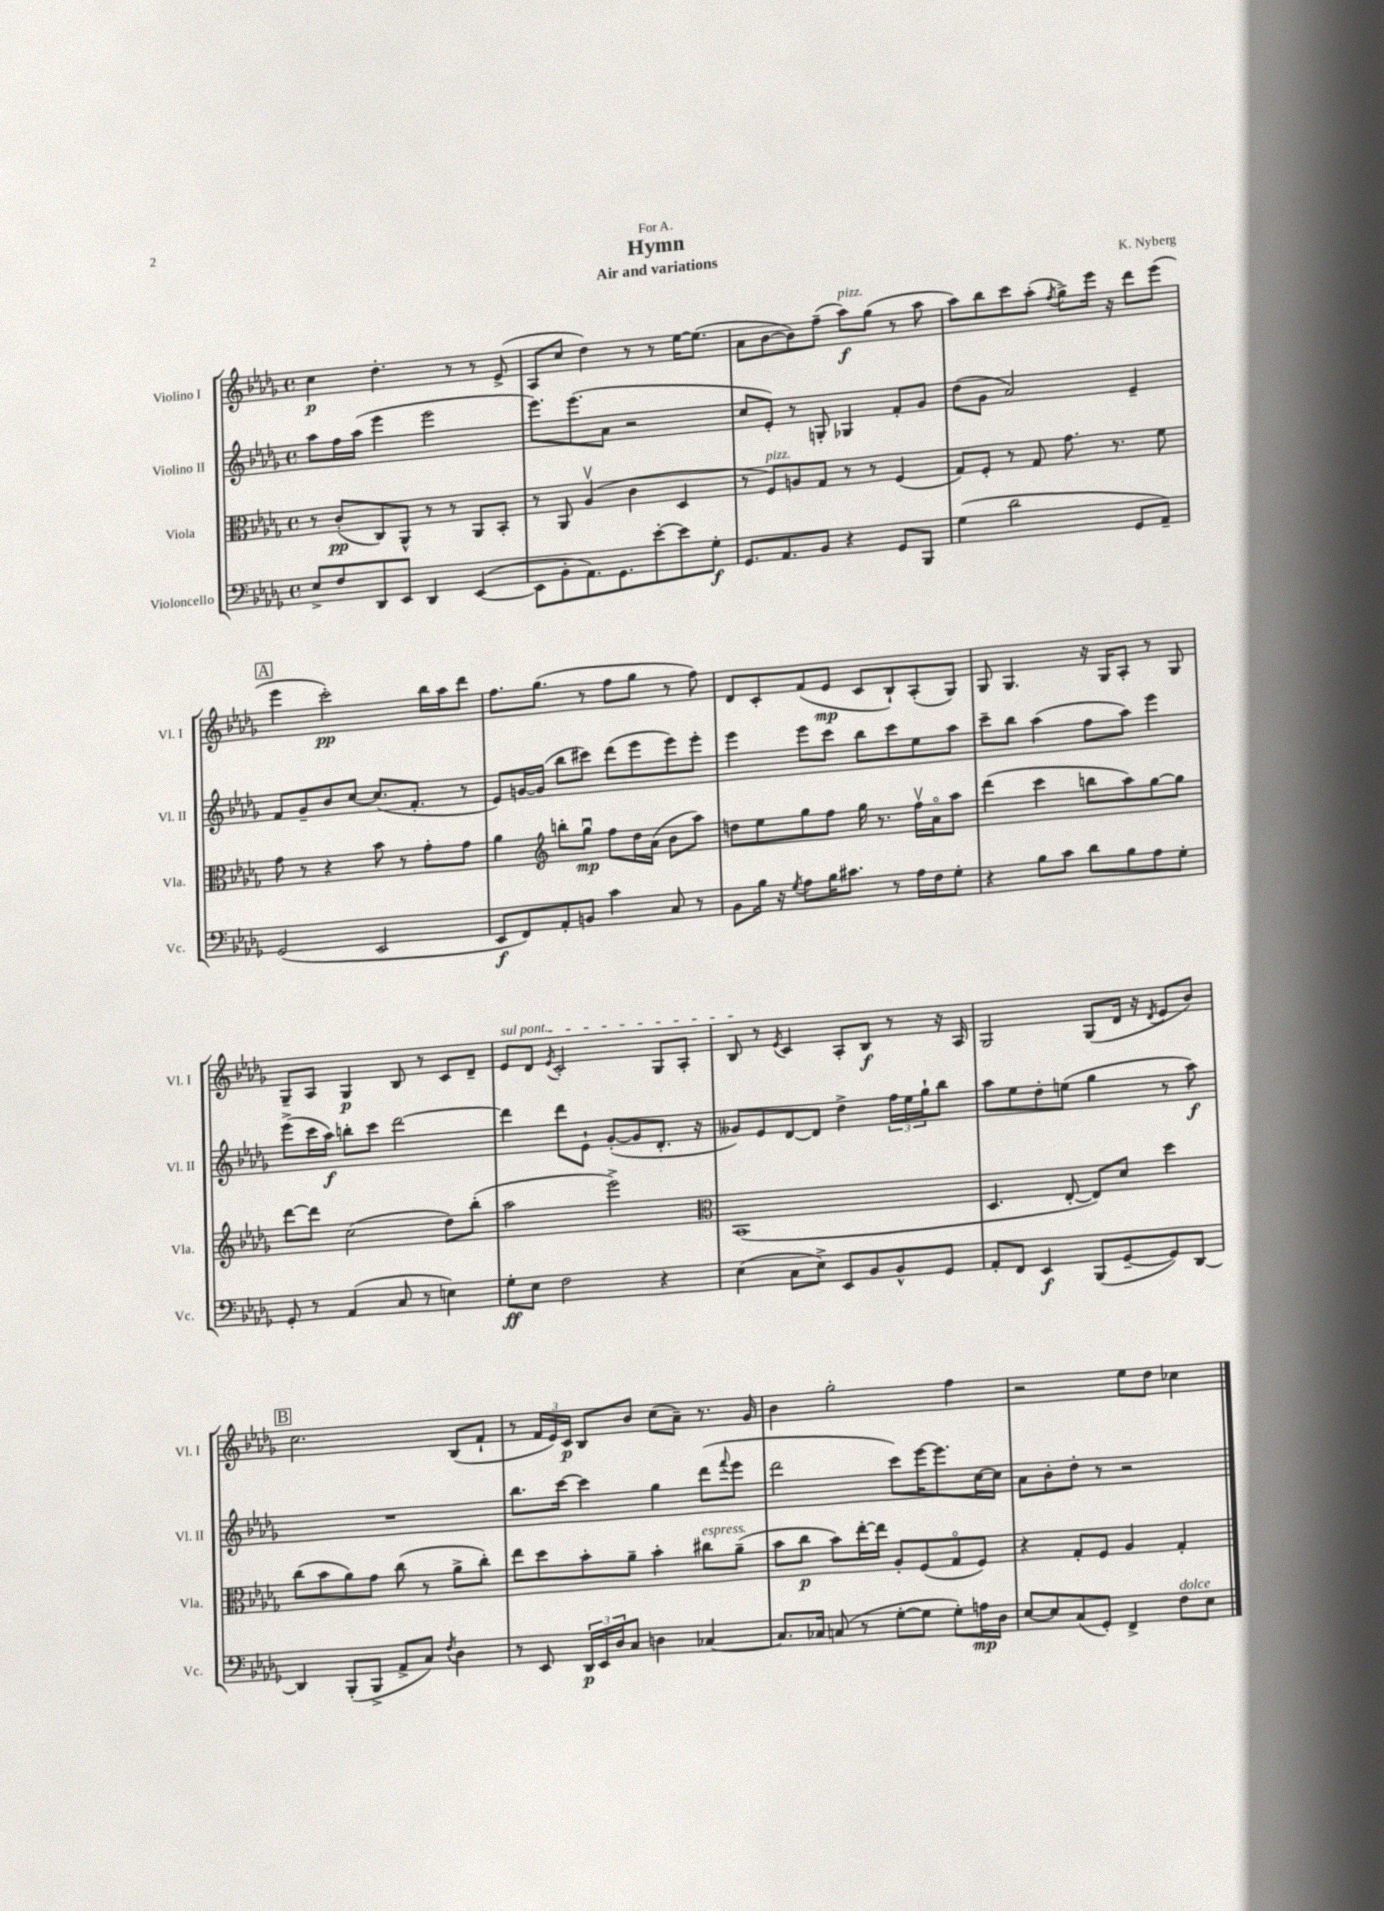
\header { title = "Hymn" composer = "K. Nyberg" subtitle = "Air and variations" dedication = "For A." }
<<
\new StaffGroup <<
\new Staff = "s0" \with { instrumentName = "Violino I" shortInstrumentName = "Vl. I" } {
    \clef treble \key des \major \defaultTimeSignature \time 4/4
    c''4\p des''4.-. r8 r8 ees'8->( |
    aes8 c''8 des''4) r8 r8 ees''16~ ees''8.( |
    aes'8 bes'8~ bes'8) f''8--( aes''8\f^\markup { \italic "pizz." }) ges''8( r8 aes''8 |
    aes''8) bes''8 c'''8 aes''8-.( \acciaccatura { f''8 } ges''8->) ees'''16 r16 des'''8 ees'''8( |
    \mark \markup { \box "A" } ees'''4 c'''2-.\pp) bes''16 aes''16 des'''8 |
    f''8. ges''8.( r8 f''8 ges''8 r8 f''8) |
    des'8 c'8-. f'8( ees'8\mp c'8 bes8-!) aes8-.( ges8) |
    ges8 ges4. r16 ges16 aes8-. r8 ges8 |
    ges8-- aes8 ges4\p bes8 r8 c'8 des'8-- |
    \once \override TextSpanner.bound-details.left.text = \markup { \italic "sul pont." } ees'8\startTextSpan des'8 \acciaccatura { ees'8 } c'2-. ges8 aes8-. |
    bes8\stopTextSpan r8 \acciaccatura { ees'8 } c'4 aes8-. bes8\f r8 r16 aes16 |
    ges2 ges8( des'16 r16 \acciaccatura { des'8 } ees'8 bes'8) |
    \mark \markup { \box "B" } c''2. bes8( f'8-! |
    r8 \tuplet 3/2 { f'16 ees'16) c'16\p } bes8 bes'8 c''8( aes'8--) r8. ges'16 |
    bes'4 ges''2-. f''4 |
    r2 ees''8 des''8 ces''4 \bar "|." |
}
\new Staff = "s1" \with { instrumentName = "Violino II" shortInstrumentName = "Vl. II" } {
    \clef treble \key des \major \defaultTimeSignature \time 4/4
    aes''8 f''16 aes''16( ees'''4 ees'''2 |
    ees'''8.) ees'''8.( aes'8 r2 |
    c''8 ees'8-.) r8 g8-. ges4 f'8-. ges'8 |
    des''8( ges'8 aes'2) ees'4-- |
    \mark \markup { \box "A" } f'8 ges'8-- bes'8 c''8~ c''8.( f'8.-. r8 |
    ees'8) g'16~ g'16( bes''8 cis'''8) des'''8( ees'''8 ees'''8) ees'''8-. |
    ees'''4 ees'''8 c'''8 bes''8 c'''8 ees''8 aes''8 |
    c'''8-- bes''8 aes''4( f''8 aes''8) ees'''4 |
    ees'''8->( c'''16 aes''16\f) b''8-. c'''8 des'''2~ |
    des'''4 des'''8 ees'8-! ges'8~-.( ges'8 des'8.-. r16 |
    geses'8) ees'8 des'8~ des'8 des''4-> \tuplet 3/2 { f''16 ees''16 ges''16-! } bes''8 |
    aes''8 ees''8 des''8-. e''8( ges''4 r8 aes''8\f) |
    \mark \markup { \box "B" } R1 |
    bes''8. c'''16~ c'''4 ges''4 des'''8( \appoggiatura { f'''8 } ees'''8 |
    des'''2 c'''8) ees'''16~ ees'''8. c''16~ c''16 |
    aes'8 bes'8-. des''8-. r8 r2 \bar "|." |
}
\new Staff = "s2" \with { instrumentName = "Viola" shortInstrumentName = "Vla." } {
    \clef alto \key des \major \defaultTimeSignature \time 4/4
    r8 c'8-.\pp( c8) aes,8-^ r8 r8 aes,8 bes,8-. |
    r8 aes,8 aes4\upbow( c'4 des4 |
    r8 f8^\markup { \italic "pizz." }) a8 ges8 r8 r8 f4( |
    ges8) f8-. r8 ges8 ges'8. r8. f'8 |
    \mark \markup { \box "A" } ges'8 r8 r4 bes'8 r8 ges'8-. ges'8 |
    aes'4 \clef treble b''8-. ges''8\downbow\mp f''8 des''16 aes'16( bes'8 aes''8) |
    d''8 ees''8 ges''8 f''8 ges''16 r8. f''16\upbow aes'16\flageolet aes''8 |
    des'''4( c'''4 b''8 aes''8) ges''8~ ges''8 |
    des'''8~ des'''8 c''2( des''8) bes''8-.( |
    aes''2 ees'''2->) |
    \clef alto bes,1( |
    des4. ees8~-. ees8) des'8 des''4 |
    \mark \markup { \box "B" } c''8( bes'8 aes'8) ges'8 c''8( r8 aes'8-> c''8-.) |
    ees''8 des''8 bes'8-. aes'8-- bes'4-. cis''8^\markup { \italic "espress." } aes'8--( |
    bes'8 c''8\p bes'8) ees''16~-. ees''16 aes8-. f8( ges8\flageolet f8) |
    r4 ges8-. f8 aes4 ges4-. \bar "|." |
}
\new Staff = "s3" \with { instrumentName = "Violoncello" shortInstrumentName = "Vc." } {
    \clef bass \key des \major \defaultTimeSignature \time 4/4
    ees8-> f8 des,8 ees,8 des,4 ees,4~( |
    ees,8 bes,8-. aes,8.) ges,8. ees'8~-. ees'8 ges8-.\f |
    ges,8. aes,8. bes,8 r4 ges,8 bes,,8 |
    ges4( des'2 ges,8 aes,8--) |
    \mark \markup { \box "A" } ges,2( ees,2 |
    ees,8\f f,8) aes,8-. b,8 c'4 c8 r8 |
    bes,8 bes16 r16 \acciaccatura { ges8 } aes8 bes16 cis'8. r8 aes16 f16 ges8-. |
    r4 bes8 c'8 des'8 bes8 aes8 ges8-. |
    ges,8-. r8 aes,4( c8 r8 e4) |
    ges8-.\ff ees8 f2 r4 |
    ees4( c8 ees8->) ees,8 bes,8 bes,8-^ ges,8 |
    aes,8-. f,8 ees,4\f bes,,8( ges,8~-- ges,8) des,8~ |
    \mark \markup { \box "B" } des,4 bes,,8-.( bes,,8-> aes,8-> c8) \acciaccatura { f8 } des4 |
    r8 ees,8 \tuplet 3/2 { des,16\p ees,16 des16 } c8 d4 ces4~ |
    ces8. ces16 c8( r8 ges8~-. ges8 ges8-.) a16\mp des16 |
    ees8~ ees8 c8( ges,8-.) f,4-> f8^\markup { \italic "dolce" } ees8 \bar "|." |
}
>>
>>
\layout { \context { \Score \remove "Bar_number_engraver" } }
